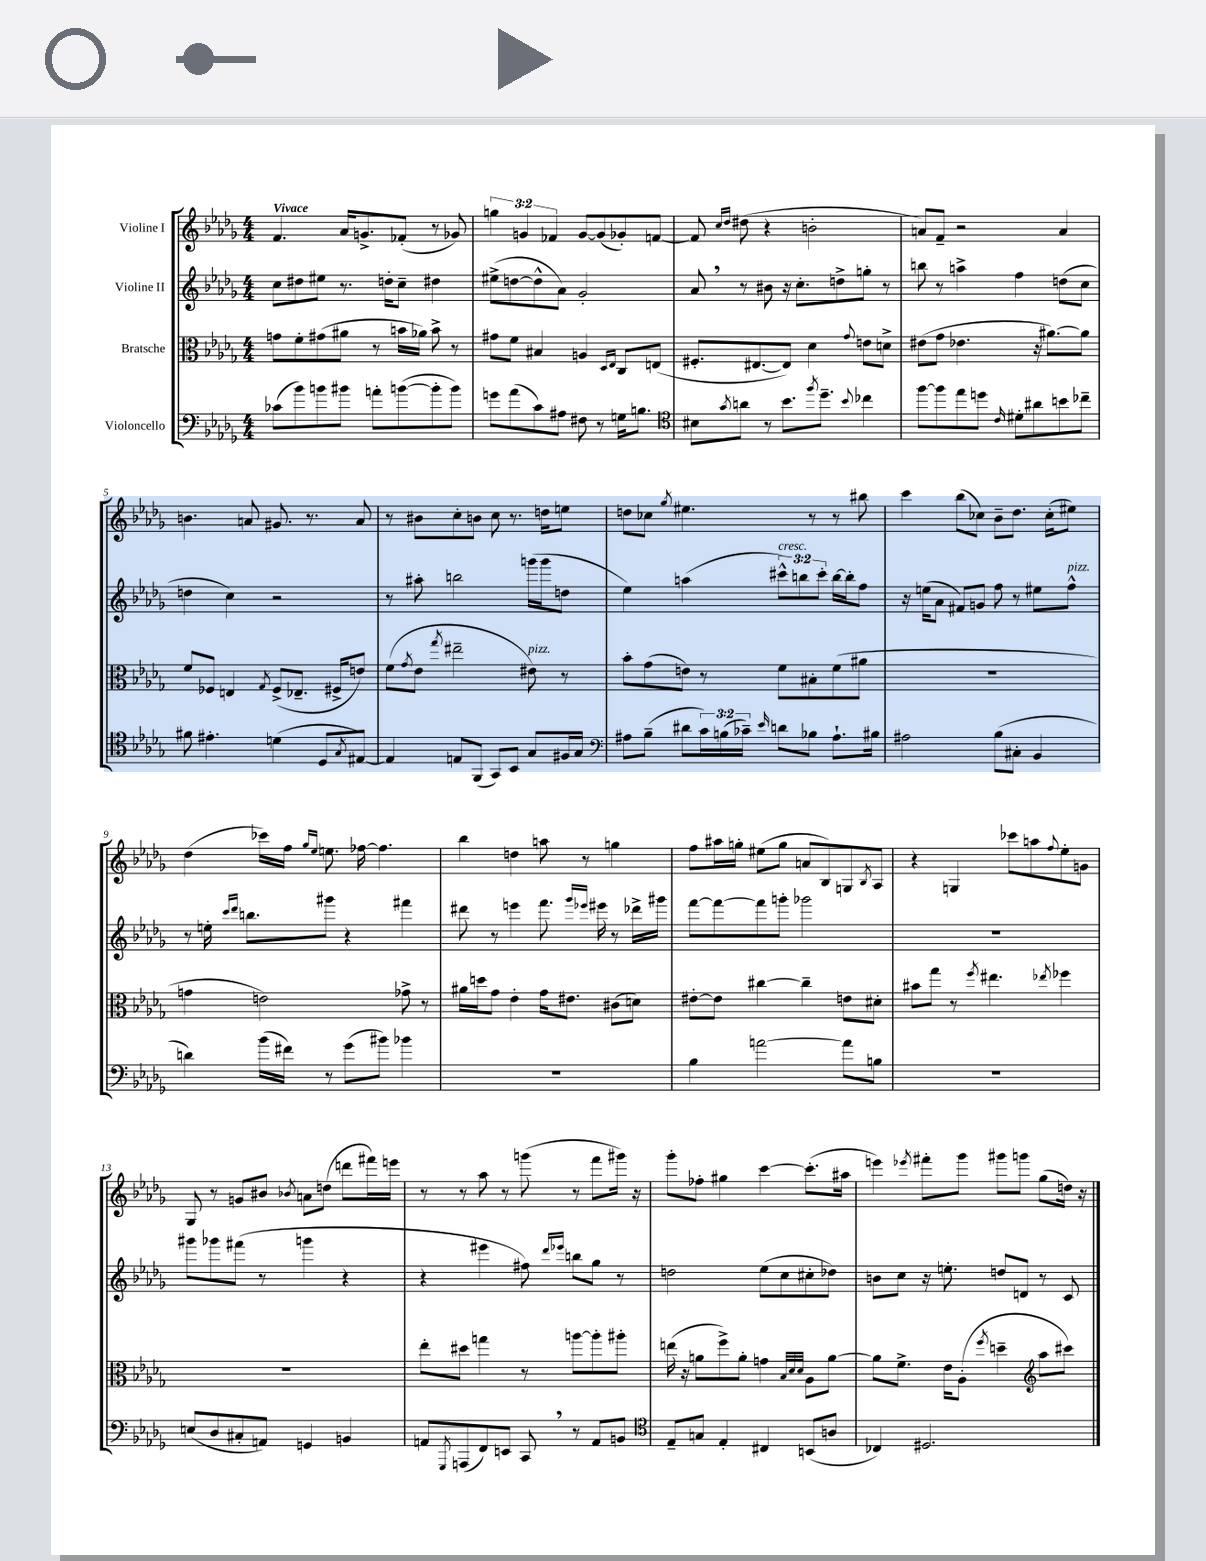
<<
\new StaffGroup <<
\new Staff = "s0" \with { instrumentName = "Violine I" } {
    \clef treble \key des \major \numericTimeSignature \time 4/4 \override Staff.TupletNumber.text = #tuplet-number::calc-fraction-text \tempo "Vivace"
    f'4. aes'16 g'8.-> fes'8-.( r8 ges'8) |
    \tuplet 3/2 { g''4 g'4 fes'4 } g'8~ g'8( ges'8-.) f'8~ |
    f'8 \grace { c''16 des''16 } dis''8( r4 b'2-. |
    a'8) f'8-- r2 a'4 |
    b'4. a'8 gis'8. r8. a'8 |
    r8 bis'8 c''8-. b'8 c''8 r8. d''16 e''8 |
    d''8 ces''8 \acciaccatura { ges''8 } eis''4. r8 r8 bis''8 |
    c'''4 bes''8( ces''8) bes'8-- des''8. ces''16-.( eis''8) |
    des''4( ces'''16) f''16 \grace { ges''16 ees''16 } e''8. fes''16~ fes''4. |
    bes''4 d''4 a''8 r8 g''4 |
    f''8 ais''16 g''16-. eis''8( g''8 a'8 bes8) g8 \acciaccatura { bes8 } aes8 |
    r4 g4 ces'''8 a''8 \appoggiatura { f''8 } ees''8-. g'8 |
    ges8 r8 g'8 bis'8 \acciaccatura { bes'8 } a'8 d''8( d'''8 fis'''16) e'''16 |
    r8 r8 aes''8 r8 g'''8( r8 f'''8 gis'''16) r16 |
    ges'''8-. fes''8-. gis''4 c'''4~ c'''8.-.( ais''16 |
    e'''4) \acciaccatura { ees'''8 } fis'''8-. ges'''8 gis'''8 g'''8 ges''8( d''16) r16 \bar "|." |
}
\new Staff = "s1" \with { instrumentName = "Violine II" } {
    \clef treble \key des \major \numericTimeSignature \time 4/4 \override Staff.TupletNumber.text = #tuplet-number::calc-fraction-text
    c''8 dis''8 eis''8 r8. d''16-. c''8-- dis''4 |
    eis''8->( d''8~ d''8-^ aes'8) ges'2-. |
    aes'8 \breathe r8 bis'8 r16 c''8.-. d''8-> g''8-. r8 |
    b''8 r8 a''4-> f''4 d''8( c''8 |
    d''4 c''4) r2 |
    r8 ais''8-. b''2 g'''16( g'''16 d''8 |
    ees''4) a''4( \tuplet 3/2 { cis'''8-^^\markup { \italic "cresc." }) b''8 cis'''8-. } b''16~ b''16-. f''8 |
    r16 e''16( aes'8 fis'8) g'8 f''8 r8 eis''8 f''8-^^\markup { \italic "pizz." } |
    r8 e''16-. \grace { c'''16 des'''16 } b''8. gis'''8 r4 fis'''4 |
    dis'''8 r8 e'''4 f'''8. \grace { ges'''16 ees'''16 } eis'''16 r8 des'''16-> gis'''16 |
    f'''8~ f'''8~ f'''8 g'''8-. ges'''2 |
    R1 |
    gis'''8 ges'''8 fis'''8( r8 g'''4 r4 |
    r4 eis'''4 fis''8) \grace { des'''16 ees'''16 } b''8 ges''8 r8 |
    d''2 ees''8( c''8 cis''8-. des''8) |
    b'8 c''8 r16 e''8.-. d''8 d'8 r8 c'8 \bar "|." |
}
\new Staff = "s2" \with { instrumentName = "Bratsche" } {
    \clef alto \key des \major \numericTimeSignature \time 4/4
    g'8 f'8-. gis'8( ais'8 r8 b'16 aes'16) b'8-> r8 |
    gis'8 f'8 bis4 a4 \grace { des16 ees16 } c8 e8( |
    fis8.-. eis8.~ eis8) des'4 \appoggiatura { ges'8 } e'8 d'8-> |
    eis'8( ges'8 ees'4. r16 ais'8.~) ais'8 |
    f'8 fes8 e4 \acciaccatura { ges8 } fes8->( ees8.-- fis16-> e'8) |
    f'8( \acciaccatura { ges'8 } ees'8 \acciaccatura { ges''8 } eis''2-- eis'8^\markup { \italic "pizz." }) r8 |
    bes'8-. ges'8( e'8) r8 f'8 bis8-. f'8( ais'8 |
    R1 |
    g'4 e'2) ges'8-> r8 |
    ais'16 d''16 ges'8 ees'4-. ges'16 eis'8. cis'8( d'8) |
    eis'8~-. eis'8 cis''4~ cis''4-- e'8 dis'8-. |
    bis'8 ges''8 r8 \acciaccatura { f''8 } eis''4. \acciaccatura { ees''8 } fes''4 |
    R1 |
    ees''8-. dis''8 g''4 r8 a''8~ a''8-. ais''8-. |
    e''16( r16 a'8 f''8->) a'8-. g'4 \grace { bes32 des'32 des'32 } aes8 a'8~ |
    a'8 f'8.-> ees'16 aes8-.( \acciaccatura { f''8 } d''4-- \clef treble aes''8 cis'''8) \bar "|." |
}
\new Staff = "s3" \with { instrumentName = "Violoncello" } {
    \clef bass \key des \major \numericTimeSignature \time 4/4 \override Staff.TupletNumber.text = #tuplet-number::calc-fraction-text
    ces'8( bes'8) b'8 bis'8 a'8-. b'8~( b'8-. b'8) |
    g'8 aes'8( c'8) ais8 fis8 r8 g16 b8. |
    \clef tenor bis8 \acciaccatura { ges'8 } a'8 r8 bes'8. \acciaccatura { f''8 } des''8.-- \appoggiatura { bes'8 } ces''4 |
    f''8~ f''8 ees''8 d''8 \grace { c'16 } dis'8-. ais'8 b'8 ces''8-- |
    fis'8 eis'4.-. d'4( des8 \acciaccatura { ges8 } eis8~) |
    eis4 e8 f,8( ges,8) bes,8 ges8 fis16 ges16 |
    \clef bass ais8 bes8--( dis'8 \tuplet 3/2 { c'16) b16( ces'16--) } \grace { ees'16 } d'8 bes8 ais8.-! bis16 |
    ais2 bes8( cis8-. bes,4 |
    d'4) bes'16( fis'16) r8 ges'8( bis'8) bes'4 |
    R1 |
    bes4 a'2~ a'8 b8 |
    R1 |
    e8( des8 cis8-. a,8) g,4 b,4 |
    a,8 \acciaccatura { ges,,8 } a,,8( f,8) e,8 c,8 \breathe r8 a,8 b,8 |
    \clef tenor ees8-- g8 ees4-. cis4 b,8( a8 |
    ces4) dis2. \bar "|." |
}
>>
>>
